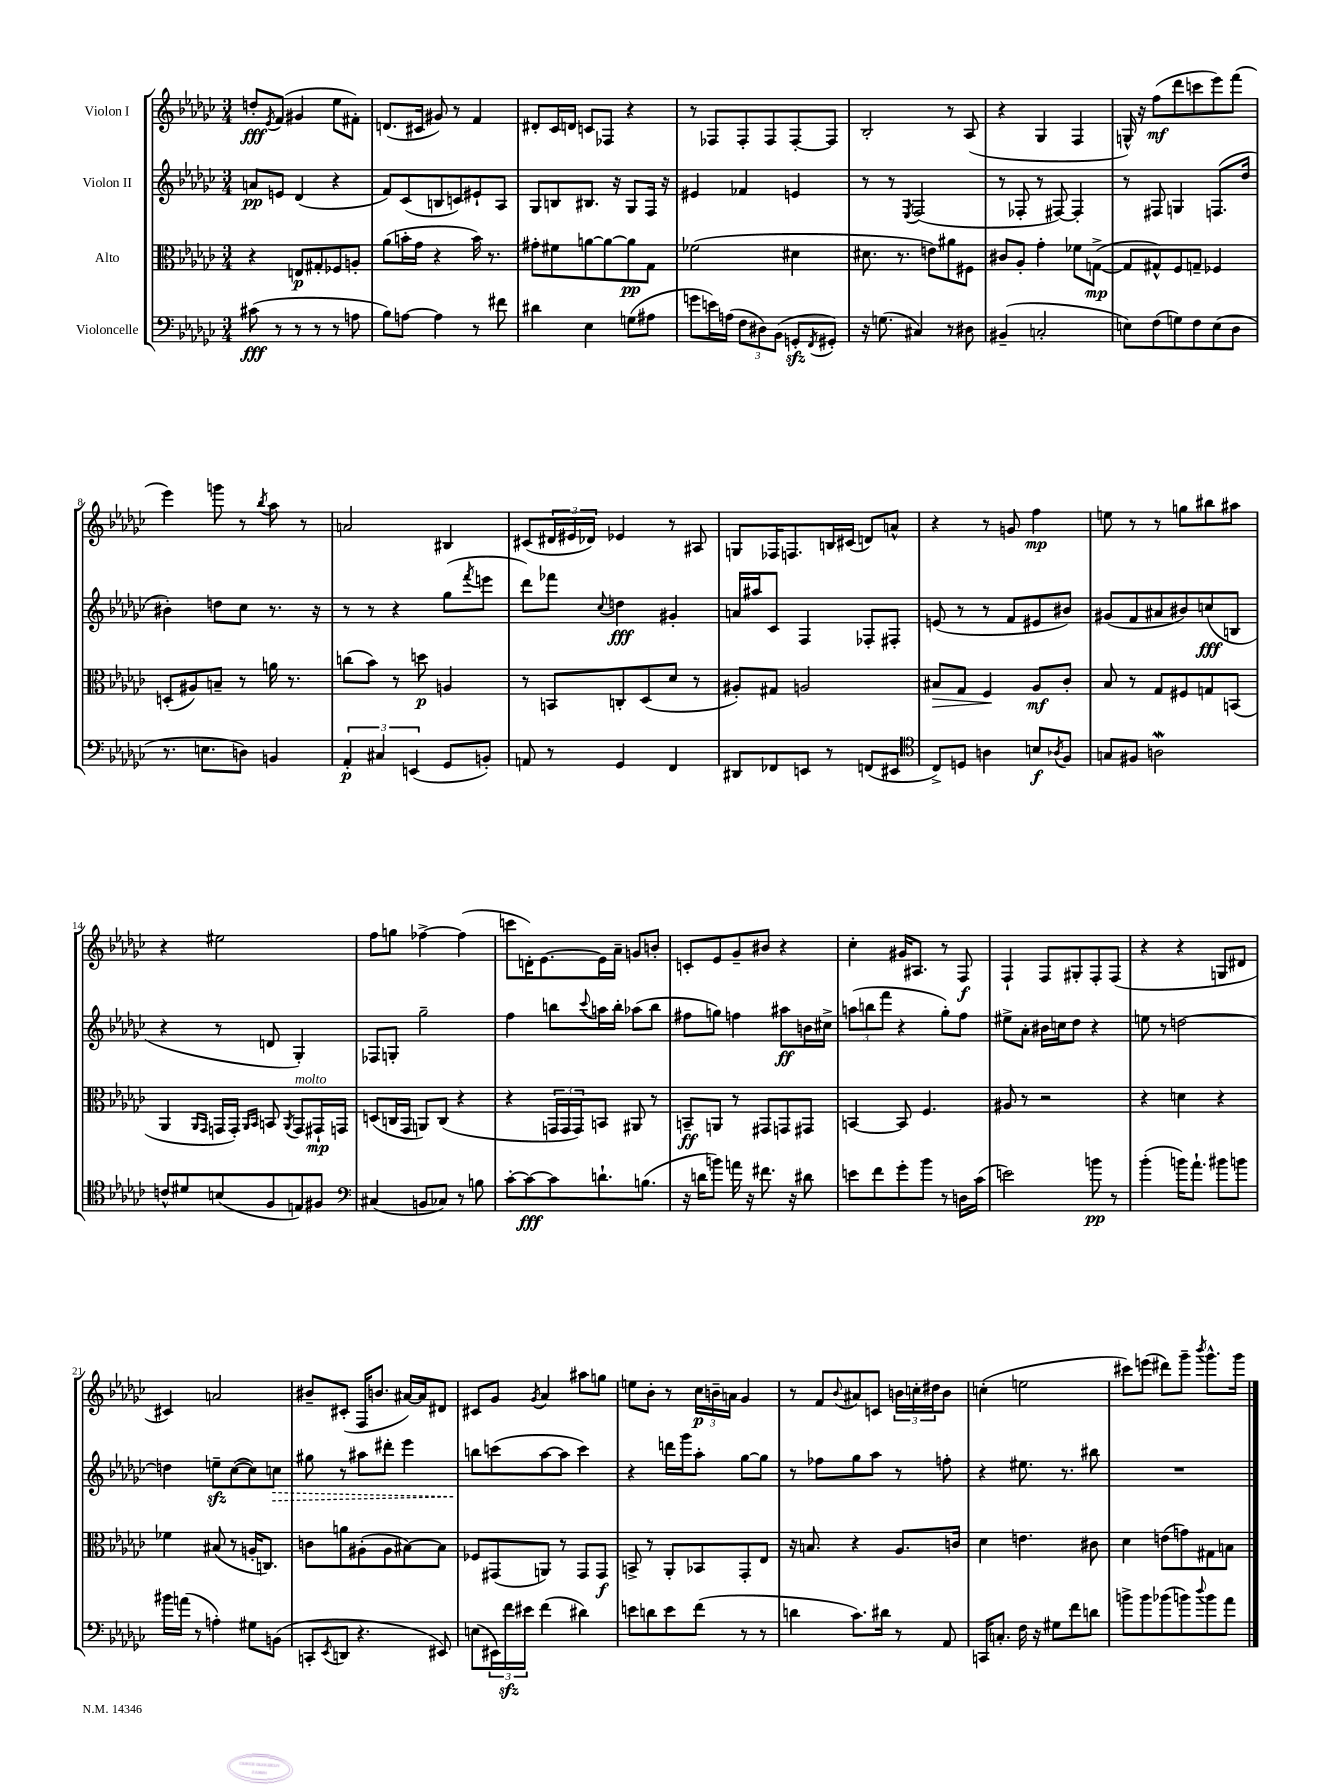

**kern	**kern	**kern	**kern
*staff4	*staff3	*staff2	*staff1
*clefF4	*clefC3	*clefG2	*clefG2
*k[b-e-a-d-g-c-]	*k[b-e-a-d-g-c-]	*k[b-e-a-d-g-c-]	*k[b-e-a-d-g-c-]
*M3/4	*M3/4	*M3/4	*M3/4
(8c#\	4r	8a/L	8dd'/L
.	.	.	8qe-/
8r	.	8e/J	(8f/J
8r	8E/L	(4d-/	4g#/
8r	8G#'/	.	.
8r	8F-/	4r	8ee-\L
8A\	8A'/J	.	8f#'\J)
=	=	=	=
8B-\L)	(8a-\L	8f/L)	(8.d/L
[8A\J	16b'\L	(8c-/	.
.	16g-\JJ	.	16c#/Jk
4A\]	4r	8B/	8g#/)
.	.	8c/)	8r
8r	16b\)	8e#`/	4f/
.	8.r	.	.
8f#\	.	8A-/J	.
=	=	=	=
4d#\	8g#'\L	8G-/L	8d#'/L
.	8f#\	8B/	16c-/L
.	.	.	16d/JJ
4E-\	[8a\	8.B#/J	8c/L
.	8a\_	.	8F-/J
.	.	16r	.
(8G\L	8a\]	8G-/L	4r
8A#\J	8G-\J	16F/Jk	.
.	.	16r	.
=	=	=	=
8g\L	(2f-\	4e#/	8r
16e\L)	.	.	8F-/L
(16A\JJ	.	.	.
12F\L	.	4f-/	8F-'/
12D#\)	.	.	.
.	.	.	8F-/
(12BB-\J	.	.	.
8GG'/L	4d#\	4e/	[8F-'/
8qFF/	.	.	.
8GG#'/J)	.	.	8F-/]J
=	=	=	=
16r	8.d#\	8r	2B-'/
(8.G\	.	.	.
.	.	8r	.
.	8.r	.	.
.	.	8qE-/	.
4C#/)	.	(2F/	.
.	8e\L)	.	.
8r	8a#\	.	8r
8D#\	8F#\J	.	(8A-/
=	=	=	=
(4BB#~/	8c#/L	8r	4r
.	8A-'/J	8F-'/	.
2C'/	4g-'\	8r	4G-/
.	.	[8F#/)	.
.	8f-\L	4F#'/]	4F/
.	([8G^\J	.	.
=	=	=	=
8E\L)	8G/]L	8r	16G^^/)
.	.	.	16r
(8F\	8G#^^/)	8F#/	(8ff\L
8G\)	8F/	4G/	8ddd-\
8F\	8G~/J	.	8ccc\
(8E\	4F-/	(8.F/L	8eee-\)
8D-\J	.	.	(8fff\J
.	.	16dd-/Jk	.
=	=	=	=
8.r	(8D'/L	4b#'\)	4eee-\)
.	8A#/)	.	.
8.E\L	.	.	.
.	8B~/J	8dd\L	8ggg\
8D\J)	8r	8cc-\J	8r
.	.	.	8qbb-/
4BB/	16a\	8.r	8aa-\
.	8.r	.	.
.	.	.	8r
.	.	16r	.
=	=	=	=
6AA-'/	(8cc\L	8r	2a/
.	8b-\J)	8r	.
6C#/	.	.	.
.	8r	4r	.
(6EE/	.	.	.
.	8dd\	.	.
8GG-/L	4A/	(8gg-\L	4B#/
.	.	8qfff/	.
8BB'/J)	.	8eee\J	.
=	=	=	=
8AA/	8r	8ddd-\L)	(8c#/L
8r	8BB/L	8fff-\J	24d#/L
.	.	.	24e#/
.	.	.	24d-/JJ)
.	.	8qqcc-/	.
4GG-/	8C'/	4dd\	4e-/
.	(8D-/	.	.
4FF/	8d-/J	4g#'/	8r
.	8r	.	8A#/
=	=	=	=
8DD#/L	8A#'/L)	16a/LL	8G/L
.	.	16aa#/J	.
8FF-/	8G#/J	8c-/J	16F-/K
.	.	.	8.F/
8EE/J	2A/	4F/	.
8r	.	.	16B/L
.	.	.	(16c#/JJ
(8FF/L	.	8F-'/L	8d/L)
8EE#/J	.	8F#'/J	8a^^/J
=	=	=	=
*clefC4	*	*	*
8C-^/L)	8B#/L	(8e/	4r
8D/J	8G-/J	8r	.
4A\	4F/	8r	8r
.	.	8f/L	8g/
8B/L	8A-/L	8e#/	4ff\
8qA-/	.	.	.
8F/J	8c-'/J	8b#/J)	.
=	=	=	=
8G/L	8B-/	(8g#/L	8ee\
8F#/J	8r	8f/	8r
2A\	8G-/L	8a#/	8r
.	8F#/	8b#/)	8gg\L
.	8G/	(8cc/	8bb#\
.	(8BB/J	8B/J	8aa#\J
=	=	=	=
8c^^/L	4AA-/	4r	4r
8d#/	.	.	.
.	16qqAA-/LL	.	.
.	16qqGG-/JJ	.	.
(8B/	16GG/LL	8r	2ee#\
.	16GG'/JJ)	.	.
.	16qqAA-/LL	.	.
.	16qqBB-/JJ	.	.
8F/	8BB/	8d/	.
.	8qAA-/	.	.
8E/)	8GG/L	4G-'/)	.
8F#/J	16GG#`/L	.	.
.	16GG/JJ	.	.
=	=	=	=
*clefF4	*	*	*
(4C#/	(8D/L	8F-/L	8ff\L
.	16C/L	8G'/J	8gg\J
.	16GG-/JJ	.	.
8BB/L	8AA/L)	2gg-~\	[4ff-^\
8C-/J)	(8C/J	.	.
8r	4r	.	(4ff-\]
8B\	.	.	.
=	=	=	=
[8c-'\L	4r	4ff\	8ccc\L
8c-\_	.	.	16d'\K)
.	.	.	[8.e-\
8c-\]	24GG/LL	8bb\L	.
.	24GG/	.	.
.	24GG/J)	.	.
.	.	8qqccc-/	.
8.d`\	8BB/J	16aa\L	16e-\]L
.	.	16bb'\JJ	16a-~\JJ
.	8AA#/	(8aa-\L	8g/L
(8.B\J	.	.	.
.	8r	8bb\J	8b'/J
=	=	=	=
16r	8BB~/L	8ff#\L	8c'/L
16d\LK	.	.	.
8b\J)	8AA/J	8gg\J)	8e-/
16a\	8r	4ff\	8g-~/
16r	.	.	.
8.f#\	8GG#/L	.	8b#/J
.	8GG/	8aa#\L	4r
16r	.	.	.
8d#\	8GG#/J	16b\L	.
.	.	16cc#^\JJ	.
=	=	=	=
8e\L	[4BB/	(12aa\L	4cc-'\
.	.	12bb\	.
8f\	.	.	.
.	.	12fff\J	.
8g-'\	8BB/]	4r	16g#/LK
.	.	.	8.A#/J
8b-\J	4.F/	.	.
8r	.	8gg-'\L)	8r
16D\LL	.	8ff\J	8F/
(16c-\JJ	.	.	.
=	=	=	=
2e\)	8A#/	8ee#^\L	4F`/
.	8r	8a-'\J	.
.	2r	16b#\LL	8F/L
.	.	16cc\J	.
.	.	8dd-\J	8G#'/
8b\	.	4r	8F'/
8r	.	.	(8F/J
=	=	=	=
(4b-'\	4r	8ee\	4r
.	.	8r	.
16b\LK)	4d\	[2dd\	4r
8.a-`\J	.	.	.
8b#\L	4r	.	8G/L
8b\J	.	.	8d#/J
=	=	=	=
16b#\LL	4f-\	4dd\]	4c#/)
(16a\JJ	.	.	.
8r	.	.	.
4A'\)	(8B#/	8ee~\L	2a/
.	8r	([8cc-\	.
8G#\L	16A'/LK	8cc-\])	.
.	8.C/J)	.	.
(8BB\J	.	8cc\J	.
=	=	=	=
8CC'/L	8c\L	8gg#\	8b#~/L
8qEE-/	.	.	.
8DD/J	8a\	8r	(8c#'/J
4.r	(8A#'\	8aa#\L	16F/LK
.	.	.	8.b/J
.	8A#\	8ddd#'\J	.
.	[8B#\)	4eee-\	[16a#/LL)
.	.	.	16a#/]J
8EE#/)	8B#\]J	.	8d#/J
=	=	=	=
(8E\L	8F-/L	8bb\L	8c#/L
24EE#\L)	(8GG#/	(8ccc\	8g-/J
24f\	.	.	.
24e#\JJ	.	.	.
.	.	.	8qg-/
(4f\	8AA/J)	[8aa-\	4a-/
.	8r	8aa-\]J	.
4d#\)	8GG#/L	4ccc\)	8aa#\L
.	8GG#/J	.	8gg\J
=	=	=	=
8e\L	8BB^/	4r	8ee\L
8d\	8r	.	8b-'\J
8e\	8AA-'/L	16ddd\LL	8r
.	.	16ggg-\J	.
(8f\J	8BB-/	8aa-'\J	24cc-\LL
.	.	.	24b~\
.	.	.	24a\JJ
8r	8GG-'/	[8gg-\L	4g-/
8r	8E-/J	8gg-\]J	.
=	=	=	=
4d\	16r	8r	8r
.	8.B/	.	.
.	.	8ff-\L	8f/L
.	.	.	8qqb-/
8.c-\L)	4r	8gg-\	8a#/
.	.	8aa-\J	8c/J
16d#\Jk	.	.	.
8r	8.A-/L	8r	24b\LL
.	.	.	24cc'\
.	.	.	24dd#\J
8AA-/	.	8ff'\	8b\J
.	16c/Jk	.	.
=	=	=	=
16CC/LK	4d-\	4r	(4cc'\
8.C'/J	.	.	.
16F\	4.e\	8.ee#\	2ee\
16r	.	.	.
8G#\L	.	.	.
.	.	8.r	.
8f\	.	.	.
8d\J	8c#\	8bb#\	.
=	=	=	=
8b^\L	4d-\	2.r	8ccc#\L)
8b\	.	.	(8eee\J
(8b-\	(8e\L	.	8ddd#\L)
8b\)	8g\)	.	8ggg-~\J
8qqdd-/	.	.	8qbbb-/
8b\	8G#\	.	8.ggg-^^\L
8a-\J	8B\J	.	.
.	.	.	16ggg-\Jk
==	==	==	==
*-	*-	*-	*-
